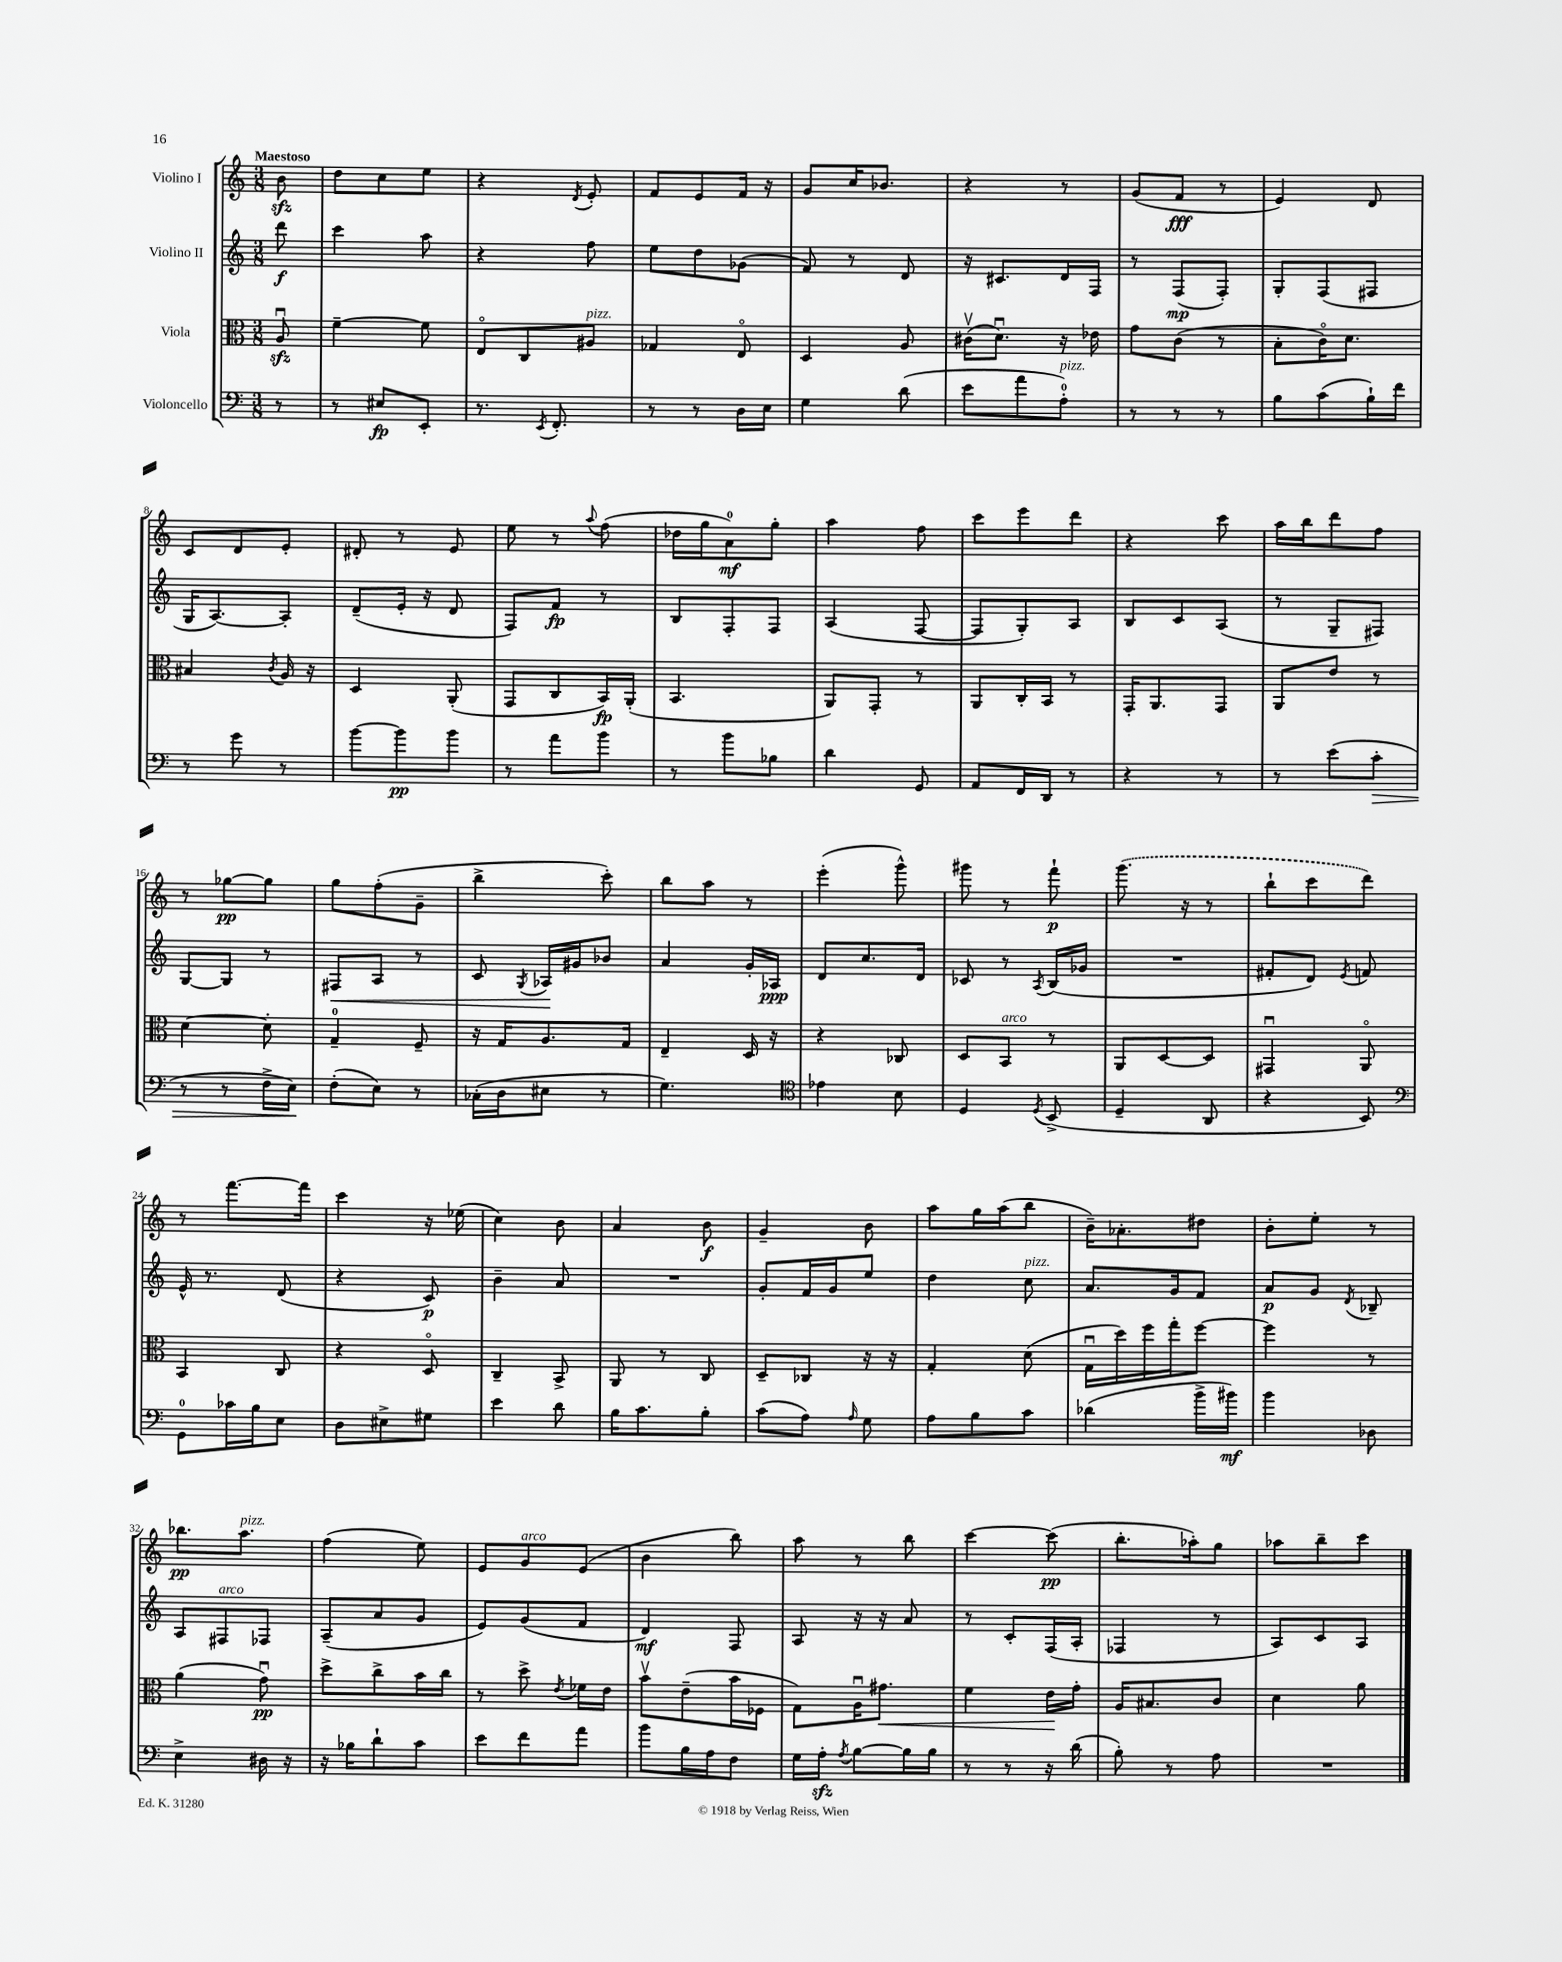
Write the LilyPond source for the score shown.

<<
\new StaffGroup <<
\new Staff = "s0" \with { instrumentName = "Violino I" } {
    \clef treble \key c \major \numericTimeSignature \time 3/8 \partial 8 \tempo "Maestoso"
    \autoBeamOff b'8\sfz |
    d''8[ c''8 e''8] |
    r4 \acciaccatura { d'8 } e'8-. |
    f'8[ e'8 f'16] r16 |
    g'8[ c''16 bes'8.] |
    r4 r8 |
    g'8[( f'8]\fff r8 |
    e'4) d'8 |
    c'8[ d'8 e'8]-. |
    dis'8-. r8 e'8 |
    e''8 r8 \appoggiatura { a''8 } f''8( |
    des''16[ g''16 a'8-0\mf) g''8]-. |
    a''4 f''8 |
    c'''8[ e'''8 d'''8] |
    r4 c'''8 |
    a''16[ b''16 d'''8 f''8] |
    r8 ges''8[~\pp ges''8] |
    g''8[ f''8-.( g'8]-- |
    b''4-> c'''8-.) |
    b''8[ a''8] r8 |
    e'''4-.( g'''8-^) |
    gis'''8 r8 f'''8-!\p |
    \once \slurDashed g'''8.( r16 r8 |
    b''8[-! c'''8 d'''8]) |
    r8 f'''8.[~ f'''16] |
    c'''4 r16 ees''16( |
    c''4) b'8 |
    a'4 b'8\f |
    g'4-- b'8 |
    a''8[ g''16 a''16( b''8] |
    b'16[--) aes'8.-. dis''8] |
    b'8[-. e''8]-. r8 |
    bes''8.[\pp a''8.]^\markup { \italic "pizz." } |
    f''4( e''8) |
    e'8[ g'8^\markup { \italic "arco" } e'8]( |
    b'4 b''8) |
    a''8 r8 b''8 |
    c'''4~ c'''8\pp( |
    b''8.[-. aes''16-.) g''8] |
    aes''8[ b''8-- c'''8] \bar "|." |
}
\new Staff = "s1" \with { instrumentName = "Violino II" } {
    \clef treble \key c \major \numericTimeSignature \time 3/8 \partial 8
    \autoBeamOff d'''8\f |
    c'''4 a''8 |
    r4 f''8 |
    e''8[ d''8 ges'8]( |
    f'8) r8 d'8 |
    r16 cis'8.[ d'16 f16] |
    r8 f8[\mp( f8]-.) |
    g8[-. f8( fis8] |
    g16[ a8.~) a8]-. |
    d'8[--( e'16]-. r16 d'8 |
    f8[) f'8]\fp r8 |
    b8[ f8-. f8] |
    a4( f8~ |
    f8[ g8-.) a8] |
    b8[ c'8 a8]( |
    r8 g8[-- fis8]) |
    g8[~ g8] r8 |
    fis8[\< a8] r8 |
    c'8 \acciaccatura { g8 } aes16[\! gis'16 bes'8] |
    a'4 g'16[-. aes16]\ppp |
    d'8[ c''8. d'16] |
    ces'8 r8 \acciaccatura { a8 } b16[( ges'16] |
    R4. |
    fis'8[-. d'8]) \acciaccatura { e'8 } f'8 |
    e'16-^ r8. d'8( |
    r4 c'8\p) |
    b'4-- a'8 |
    R4. |
    g'8[-. f'16 g'16 e''8] |
    d''4 c''8^\markup { \italic "pizz." } |
    a'8.[ g'16 f'8] |
    a'8[\p g'8] \acciaccatura { d'8 } bes8-- |
    a8[ fis8^\markup { \italic "arco" } fes8] |
    a8[--( a'8 g'8] |
    e'8[) g'8( f'8] |
    d'4\mf) f8 |
    a8 r16 r16 a'8 |
    r8 c'8[-. f16( a16]-. |
    fes4 r8 |
    a8[) c'8 a8] \bar "|." |
}
\new Staff = "s2" \with { instrumentName = "Viola" } {
    \clef alto \key c \major \numericTimeSignature \time 3/8 \partial 8
    \autoBeamOff a8\downbow\sfz |
    f'4~-- f'8 |
    e8[\flageolet c8 ais8]^\markup { \italic "pizz." } |
    ges4 e8\flageolet |
    d4 a8 |
    cis'16[\upbow( d'8.]\downbow) r16 ees'16 |
    g'8[ c'8]( r8 |
    b8[-. c'16\flageolet) d'8.] |
    bis4 \acciaccatura { c'8 } a16 r16 |
    d4 a,8-.( |
    g,8[ c8 b,16\fp) a,16]-.( |
    b,4. |
    a,8[) g,8]-. r8 |
    a,8[ c16-. b,16] r8 |
    g,16[-. a,8. g,8] |
    a,8[ e'8] r8 |
    d'4~ d'8-. |
    g4-0-- f8-- |
    r16 g16[ a8. g16] |
    e4-- d16 r16 |
    r4 ces8 |
    d8[ b,8]^\markup { \italic "arco" } r8 |
    a,8[ d8~ d8] |
    gis,4\downbow a,8\flageolet |
    b,4 c8 |
    r4 d8\flageolet |
    c4-- b,8-> |
    a,8 r8 c8 |
    d8[-- ces8] r16 r16 |
    g4-. d'8( |
    g16[\downbow d''16) f''16 g''16-. f''8]~ |
    f''4 r8 |
    a'4( g'8\downbow\pp) |
    d''8[-> c''8-> b'16 c''16] |
    r8 d''8-> \acciaccatura { e'8 } fes'16[ e'16] |
    b'8[\upbow e'8--( b'16 fes16] |
    g8[) a16\downbow gis'8.]\< |
    f'4 e'16[\! g'16]-. |
    a16[ bis8. c'8] |
    d'4 a'8 \bar "|." |
}
\new Staff = "s3" \with { instrumentName = "Violoncello" } {
    \clef bass \key c \major \numericTimeSignature \time 3/8 \partial 8
    \autoBeamOff r8 |
    r8 eis8[\fp e,8]-. |
    r8. \acciaccatura { e,8 } f,8.-. |
    r8 r8 d16[ e16] |
    g4 d'8( |
    e'8[ a'8 a8]-0-.^\markup { \italic "pizz." }) |
    r8 r8 r8 |
    b8[ c'8( b16-!) f'16] |
    r8 g'8 r8 |
    b'8[~ b'8\pp b'8] |
    r8 a'8[ b'8] |
    r8 b'8[ bes8] |
    d'4 g,8 |
    a,8[ f,16 d,16] r8 |
    r4 r8 |
    r8 e'8[( c'8]-.\> |
    r8 r8 f16[-> e16]\!) |
    f8[-.( e8]) r8 |
    ces16[-.( d16 eis8] r8 |
    g4.) |
    \clef tenor ees'4 b8 |
    d4 \acciaccatura { d8 } b,8->( |
    d4-- a,8 |
    r4 b,8) |
    \clef bass g,8[-0 ces'16 b16 e8] |
    d8[ eis8-> gis8] |
    e'4 d'8 |
    b16[ c'8. b8]-. |
    c'8[( a8]) \grace { a16 } g8 |
    a8[ b8 c'8] |
    des'4( b'16[-> bis'16]\mf) |
    b'4 des8 |
    e4-> dis16 r16 |
    r16 bes16[ d'8-! c'8] |
    e'8[ f'8 a'8] |
    b'8[ b16 a16 f8] |
    g16[ a16]-.\sfz \acciaccatura { a8 } b8[~ b16 b16] |
    r8 r8 r16 d'16( |
    b8-.) r8 a8 |
    R4. \bar "|." |
}
>>
>>
